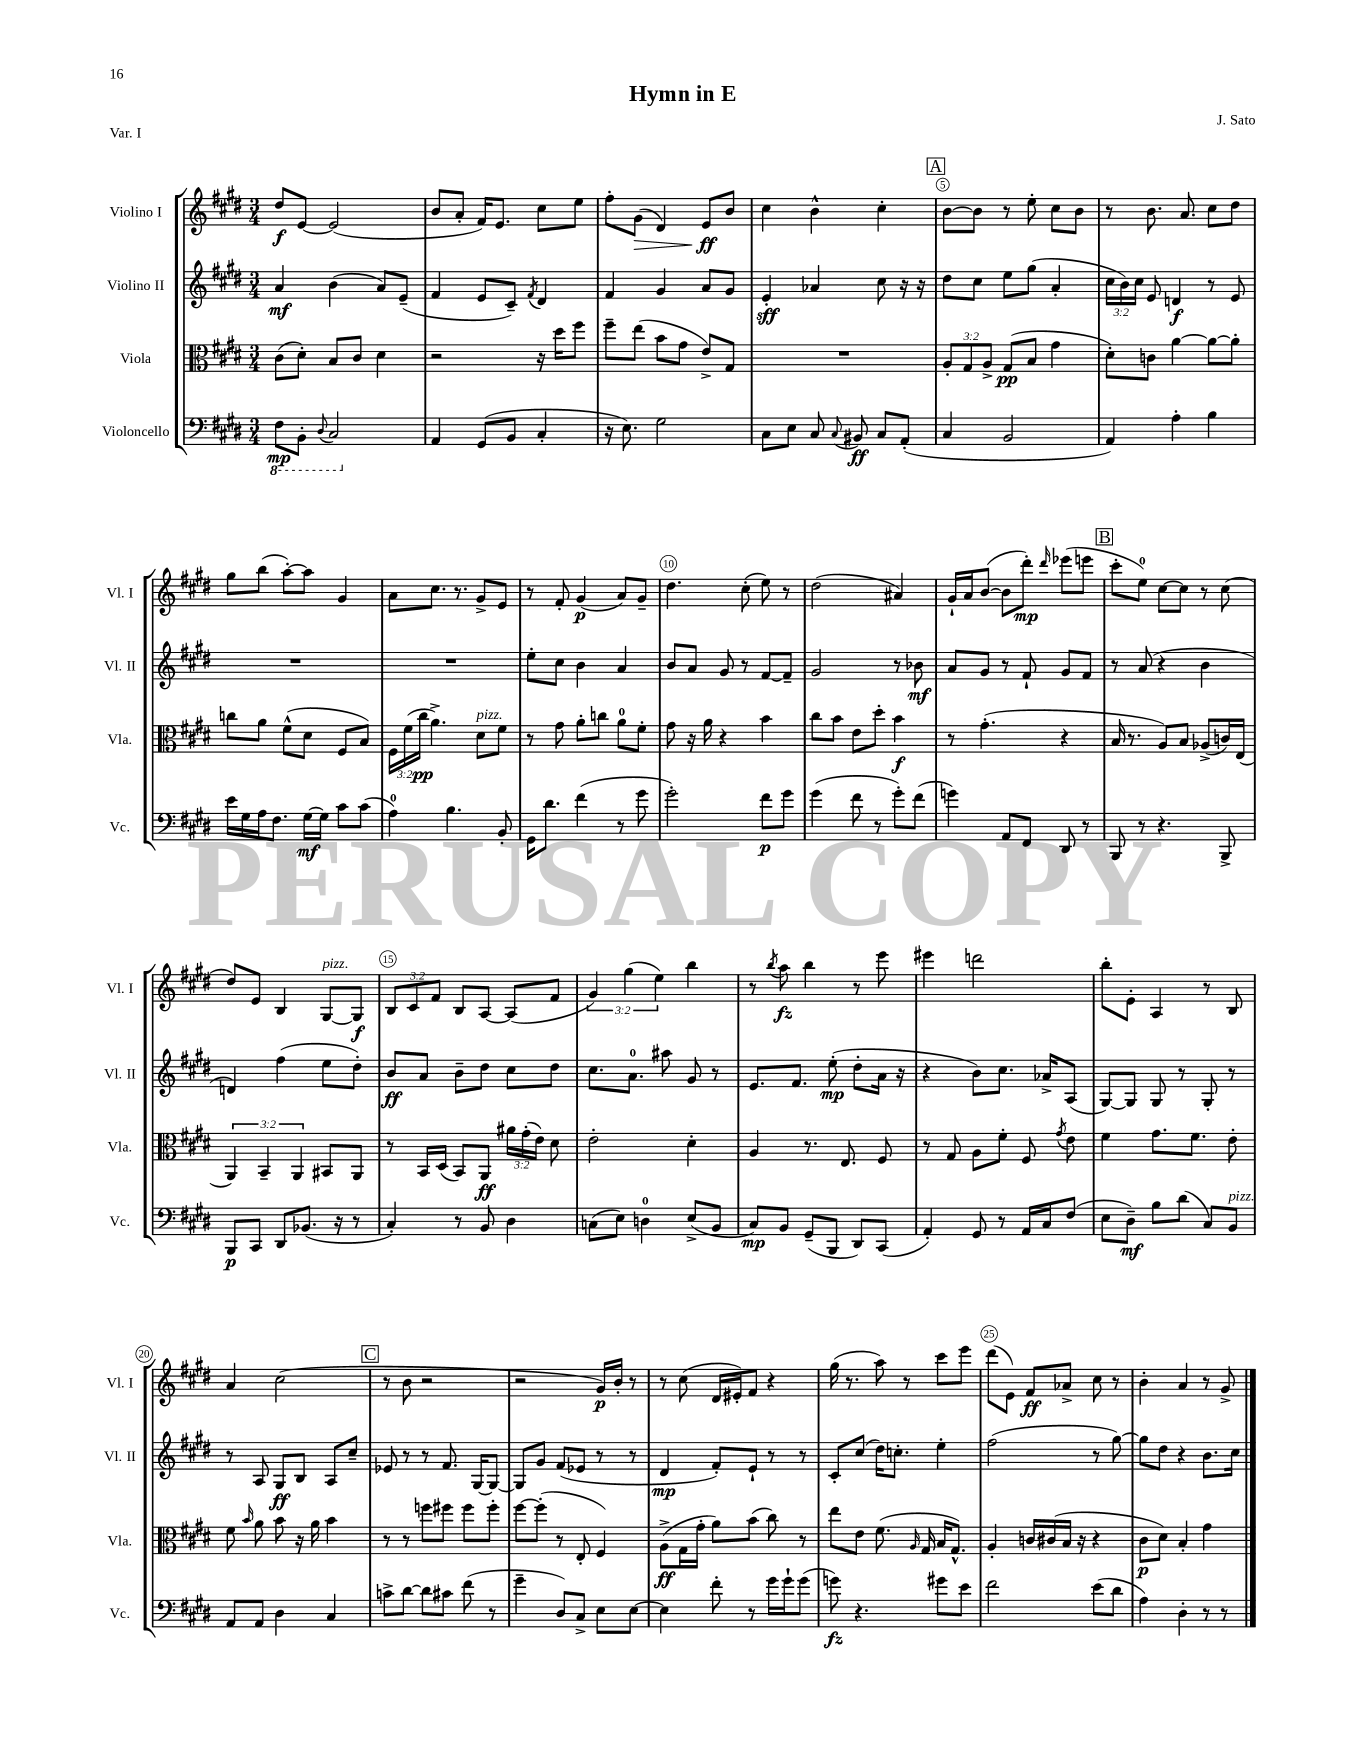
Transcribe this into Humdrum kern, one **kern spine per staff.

**kern	**dynam	**kern	**dynam	**kern	**dynam	**kern	**dynam
*part4	*part4	*part3	*part3	*part2	*part2	*part1	*part1
*staff4	*staff4	*staff3	*staff3	*staff2	*staff2	*staff1	*staff1
*I"Violoncello	*	*I"Viola	*	*I"Violino II	*	*I"Violino I	*
*I'Vc.	*	*I'Vla.	*	*I'Vl. II	*	*I'Vl. I	*
*clefF4	*	*clefC3	*	*clefG2	*	*clefG2	*
*k[f#c#g#d#]	*	*k[f#c#g#d#]	*	*k[f#c#g#d#]	*	*k[f#c#g#d#]	*
*M3/4	*	*M3/4	*	*M3/4	*	*M3/4	*
*8ba	*	*	*	*	*	*	*
=1	=1	=1	=1	=1	=1	=1	=1
8FF#\L	mp	(8c#\L	.	4a/	mf	8dd#/L	f
8BBB'\J	.	8d#'\J)	.	.	.	[8e/J	.
8qqDD#/	.	.	.	.	.	.	.
2CC#/	.	8B/L	.	(4b\	.	(2e/]	.
.	.	8c#/J	.	.	.	.	.
.	.	4d#\	.	8a/L)	.	.	.
.	.	.	.	(8e~/J	.	.	.
=2	=2	=2	=2	=2	=2	=2	=2
*X8ba	*	*	*	*	*	*	*
4AA/	.	2r	.	4f#/	.	8b/L	.
.	.	.	.	.	.	8a'/J	.
(8GG#/L	.	.	.	8e/L	.	16f#/KL)	.
.	.	.	.	.	.	8.e/J	.
8BB/J	.	.	.	8c#~/J)	.	.	.
.	.	.	.	8qf#/	.	.	.
4C#'/	.	16r	.	4d#/	.	8cc#\L	.
.	.	16dd#\KL	.	.	.	.	.
.	.	8ff#\J	.	.	.	8ee\J	.
=3	=3	=3	=3	=3	=3	=3	=3
16r	.	8ff#~\L	.	4f#/	.	8ff#'\L	.
8.E\)	.	.	.	.	.	.	.
!	!	!	!	!	!	!	!LO:HP:b
.	.	(8ee\J	.	.	.	(8g#\J	>
2G#\	.	8b\L	.	4g#/	.	4d#/)	.
.	.	8g#\J	.	.	.	.	.
.	.	8e^/L)	.	8a/L	.	8e/L	ff
.	.	8G#/J	.	8g#/J	.	8b/J	]
=4	=4	=4	=4	=4	=4	=4	=4
8C#\L	.	2.r	.	4e'/	sff	4cc#\	.
8E\J	.	.	.	.	.	.	.
8C#/	.	.	.	4a-X/	.	4b^^\	.
8qqC#/	.	.	.	.	.	.	.
8BB#X/	ff	.	.	.	.	.	.
8C#/L	.	.	.	8cc#\	.	4cc#'\	.
(8AA'/J	.	.	.	16r	.	.	.
.	.	.	.	16r	.	.	.
!!LO:REH:place=s1:t=A
=5	=5	=5	=5	=5	=5	=5	=5
4C#/	.	12A'/L	.	8dd#\L	.	[8b\L	.
.	.	12G#/	.	.	.	.	.
.	.	.	.	8cc#\J	.	8b\J]	.
.	.	12A^/J	.	.	.	.	.
2BB/	.	(8G#/L	pp	8ee\L	.	8r	.
.	.	8B/J	.	(8gg#\J	.	8ee'\	.
.	.	4g#\	.	4a'/	.	8cc#\L	.
.	.	.	.	.	.	8b\J	.
=6	=6	=6	=6	=6	=6	=6	=6
4AA/)	.	8d#'\L)	.	24cc#\LL	.	8r	.
.	.	.	.	24b\)	.	.	.
.	.	.	.	24cc#\JJ	.	.	.
.	.	8cn\J	.	8e/	.	8.b\	.
4A'\	.	[4a\	.	4dn/	f	.	.
.	.	.	.	.	.	8.a/	.
4B\	.	8a\L_	.	8r	.	8cc#\L	.
.	.	8a'\J]	.	8e/	.	8dd#\J	.
!!LO:LB:g=z
=7	=7	=7	=7	=7	=7	=7	=7
16e\LL	.	8ccn\L	.	2.r	.	8gg#\L	.
16G#\	.	.	.	.	.	.	.
16A\J	.	8a\J	.	.	.	(8bb\J	.
8.F#\J	.	.	.	.	.	.	.
.	.	(8f#^^\L	.	.	.	[8aa'\L)	.
[16G#\LL	mf	8d#\J	.	.	.	8aa\J]	.
16G#\JJ]	.	.	.	.	.	.	.
8c#\L	.	8F#/L	.	.	.	4g#/	.
(8c#\J	.	8B/J)	.	.	.	.	.
=8	=8	=8	=8	=8	=8	=8	=8
4A\)	.	24F#\LL	.	2.r	.	8a\L	.
.	.	(24f#\	.	.	.	.	.
.	.	24cc#\JJ	pp	.	.	.	.
.	.	4.a^\)	.	.	.	8.cc#\J	.
4.B\	.	.	.	.	.	.	.
.	.	.	.	.	.	8.r	.
!	!	!LO:TX:a:i:t=pizz.	!	!	!	!	!
.	.	8d#\L	.	.	.	8g#^/L	.
8BB'/	.	8f#\J	.	.	.	8e/J	.
=9	=9	=9	=9	=9	=9	=9	=9
16GG#\KL	.	8r	.	8ee'\L	.	8r	.
8.d#\J	.	.	.	.	.	.	.
.	.	8g#\	.	8cc#\J	.	8f#'/	.
(4f#\	.	8a'\L	.	4b\	.	(4g#/	p
.	.	8ccn\J	.	.	.	.	.
8r	.	8a\L	.	4a/	.	8a/L)	.
8g#\	.	8f#'\J	.	.	.	8g#~/J	.
=10	=10	=10	=10	=10	=10	=10	=10
2g#'\)	.	8g#\	.	8b/L	.	4.dd#\	.
.	.	16r	.	8a/J	.	.	.
.	.	16a\	.	.	.	.	.
.	.	4r	.	8g#/	.	.	.
.	.	.	.	8r	.	(8cc#'\	.
8f#\L	p	4b\	.	[8f#/L	.	8ee\)	.
8g#\J	.	.	.	8f#~/J]	.	8r	.
=11	=11	=11	=11	=11	=11	=11	=11
(4g#\	.	8cc#\L	.	2g#/	.	(2dd#\	.
.	.	8b\J	.	.	.	.	.
8f#\	.	8e\L	.	.	.	.	.
8r	.	8dd#'\J	.	.	.	.	.
8g#'\L)	.	4b\	f	8r	.	4a#X/)	.
(8f#\J	.	.	.	8b-X\	mf	.	.
=12	=12	=12	=12	=12	=12	=12	=12
4gn\)	.	8r	.	8a/L	.	16g#`/LL	.
.	.	.	.	.	.	16a/J	.
.	.	(4.g#'\	.	8g#/J	.	([8b/J	.
8AA/L	.	.	.	8r	.	8b\L]	.
8FF#/J	.	.	.	8f#`/	.	8ddd#'\J)	mp
.	.	.	.	.	.	16qqddd#/	.
8DD#/	.	4r	.	8g#/L	.	(8eee-X\L	.
8r	.	.	.	8f#/J	.	8eeen\J	.
!!LO:REH:place=s1:t=B
=13	=13	=13	=13	=13	=13	=13	=13
8BBB/	.	16B/	.	8r	.	8ccc#'\L	.
.	.	8.r	.	.	.	.	.
8r	.	.	.	(8a/	.	8ee\J)	.
4.r	.	8A/L)	.	4r	.	[8cc#\L	.
.	.	8B/J	.	.	.	8cc#\J]	.
.	.	(8A-X^/L	.	4b\	.	8r	.
8BBB^/	.	16cn/L)	.	.	.	(8cc#\	.
.	.	(16E/JJ	.	.	.	.	.
!!LO:LB:g=z
=14	=14	=14	=14	=14	=14	=14	=14
8BBB/L	p	6AA/)	.	4dn/)	.	8dd#/L)	.
8CC#/J	.	.	.	.	.	8e/J	.
.	.	6BB~/	.	.	.	.	.
8DD#/L	.	.	.	(4ff#\	.	4B/	.
.	.	6AA/	.	.	.	.	.
(8.BB-X/J	.	.	.	.	.	.	.
!	!	!	!	!	!	!LO:TX:a:i:t=pizz.	!
.	.	8BB#X/L	.	8ee\L	.	[8G#/L	.
16r	.	.	.	.	.	.	.
8r	.	8AA/J	.	8dd#'\J)	.	8G#/J]	f
=15	=15	=15	=15	=15	=15	=15	=15
4C#'/)	.	8r	.	8b/L	ff	12B/L	.
.	.	.	.	.	.	12c#/	.
.	.	16BB/LL	.	8a/J	.	.	.
.	.	.	.	.	.	12f#/J	.
.	.	(16D#/JJ	.	.	.	.	.
8r	.	8BB/L)	.	8b~\L	.	8B/L	.
8BB/	.	8AA/J	ff	8dd#\J	.	[8A/J	.
4D#\	.	24a#X\LL	.	8cc#\L	.	(8A/L]	.
.	.	(24g#'\	.	.	.	.	.
.	.	24e\JJ)	.	.	.	.	.
.	.	8d#\	.	8dd#\J	.	8f#/J	.
=16	=16	=16	=16	=16	=16	=16	=16
(8Cn\L	.	2e'\	.	8.cc#\L	.	6g#/)	.
8E\J)	.	.	.	.	.	.	.
.	.	.	.	.	.	(6gg#\	.
.	.	.	.	8.a\J	.	.	.
4Dn\	.	.	.	.	.	.	.
.	.	.	.	.	.	6ee\)	.
.	.	.	.	8aa#X\	.	.	.
(8E^/L	.	4d#'\	.	8g#/	.	4bb\	.
8BB/J	.	.	.	8r	.	.	.
=17	=17	=17	=17	=17	=17	=17	=17
8C#/L)	mp	4A/	.	8.e/L	.	8r	.
.	.	.	.	.	.	8qbb/	.
8BB/J	.	.	.	.	.	8aa\	fz
.	.	.	.	8.f#/J	.	.	.
(8GG#~/L	.	8.r	.	.	.	4bb\	.
8BBB/J	.	.	.	(8ee'\	mp	.	.
.	.	8.E/	.	.	.	.	.
8DD#/L)	.	.	.	8dd#'\L	.	8r	.
(8CC#/J	.	8F#/	.	16a\Jk	.	8eee\	.
.	.	.	.	16r	.	.	.
=18	=18	=18	=18	=18	=18	=18	=18
4AA'/)	.	8r	.	4r	.	4eee#X\	.
.	.	8G#/	.	.	.	.	.
8GG#/	.	8A\L	.	8b\L)	.	2dddn\	.
8r	.	8f#'\J	.	8.cc#\J	.	.	.
16AA/LL	.	8F#/	.	.	.	.	.
16C#/J	.	.	.	16a-X^/KL	.	.	.
.	.	8qg#/	.	.	.	.	.
(8F#/J	.	8e\	.	(8A/J	.	.	.
=19	=19	=19	=19	=19	=19	=19	=19
8E\L	.	4f#\	.	[8G#/L)	.	8bb'\L	.
8D#~\J)	mf	.	.	8G#/J]	.	8e'\J	.
8B\L	.	8.g#\L	.	8G#/	.	4A/	.
(8d#\J	.	.	.	8r	.	.	.
.	.	8.f#\J	.	.	.	.	.
8C#/L)	.	.	.	8G#'/	.	8r	.
!LO:TX:a:i:t=pizz.	!	!	!	!	!	!	!
8BB/J	.	8e'\	.	8r	.	8B/	.
!!LO:LB:g=z
=20	=20	=20	=20	=20	=20	=20	=20
8AA/L	.	8f#\	.	8r	.	4a/	.
.	.	16qqb/	.	.	.	.	.
8AA/J	.	8a\	.	8A/	.	.	.
4D#\	.	8b\	.	8G#/L	ff	(2cc#\	.
.	.	16r	.	8B/J	.	.	.
.	.	16a\	.	.	.	.	.
4C#/	.	4b\	.	8A/L	.	.	.
.	.	.	.	8cc#~/J	.	.	.
!!LO:REH:place=s1:t=C
=21	=21	=21	=21	=21	=21	=21	=21
8cn^\L	.	8r	.	8e-X/	.	8r	.
[8d#\J	.	8r	.	8r	.	8b\	.
8d#\L]	.	8ffn\L	.	8r	.	2r	.
8c#X\J	.	8ff#X\J	.	8.f#/	.	.	.
(8f#\	.	8ff#\L	.	.	.	.	.
.	.	.	.	[16G#/KL	.	.	.
8r	.	8ff#'\J	.	8G#/J_	.	.	.
=22	=22	=22	=22	=22	=22	=22	=22
4g#~\	.	[8ff#\L	.	8G#/L]	.	2r	.
.	.	(8ff#'\J]	.	8g#/J	.	.	.
8D#/L)	.	8r	.	(8f#/L	.	.	.
8C#^/J	.	8E'/	.	8e-X/J	.	.	.
8E\L	.	4F#/)	.	8r	.	16g#/LL)	p
.	.	.	.	.	.	16b'/JJ	.
[8E\J	.	.	.	8r	.	8r	.
=23	=23	=23	=23	=23	=23	=23	=23
4E\]	.	(8A^\L	ff	4d#/	mp	8r	.
.	.	16G#\L	.	.	.	(8cc#\	.
.	.	16g#'\JJ	.	.	.	.	.
8f#'\	.	8a\L)	.	8f#'/L)	.	16d#/LL	.
.	.	.	.	.	.	16e#X'/J)	.
8r	.	(8b\J	.	8e`/J	.	8f#/J	.
16g#\LL	.	8cc#\)	.	8r	.	4r	.
16g#`\J	.	.	.	.	.	.	.
(8g#\J	.	8r	.	8r	.	.	.
=24	=24	=24	=24	=24	=24	=24	=24
8gn\)	fz	8ee\L	.	8c#'/L	.	(16gg#\	.
.	.	.	.	.	.	8.r	.
4.r	.	8e\J	.	(8cc#/J	.	.	.
.	.	(8.f#\	.	16dd#\KL)	.	8aa\)	.
.	.	.	.	8.ccn'\J	.	.	.
.	.	.	.	.	.	8r	.
.	.	16qqA/	.	.	.	.	.
.	.	16G#/	.	.	.	.	.
8g#X\L	.	16B/KL	.	4ee'\	.	8ccc#\L	.
.	.	8.G#^^/J)	.	.	.	.	.
8e\J	.	.	.	.	.	8eee\J	.
=25	=25	=25	=25	=25	=25	=25	=25
2f#\	.	4A'/	.	(2ff#\	.	(8ddd#\L	.
.	.	.	.	.	.	8e\J)	.
.	.	16cn/LL	.	.	.	8f#/L	ff
.	.	(16c#X/	.	.	.	.	.
.	.	16B/JJ	.	.	.	8a-X^/J	.
.	.	16r	.	.	.	.	.
(8e\L	.	4r	.	8r	.	8cc#\	.
8d#\J	.	.	.	[8gg#\)	.	8r	.
=26	=26	=26	=26	=26	=26	=26	=26
4A\)	.	8c#\L	p	8gg#\L]	.	4b'\	.
.	.	8d#\J)	.	8dd#\J	.	.	.
4D#'\	.	4B'/	.	4r	.	4a/	.
8r	.	4g#\	.	8.b\L	.	8r	.
8r	.	.	.	.	.	8g#^/	.
.	.	.	.	16cc#\Jk	.	.	.
==	==	==	==	==	==	==	==
*-	*-	*-	*-	*-	*-	*-	*-
